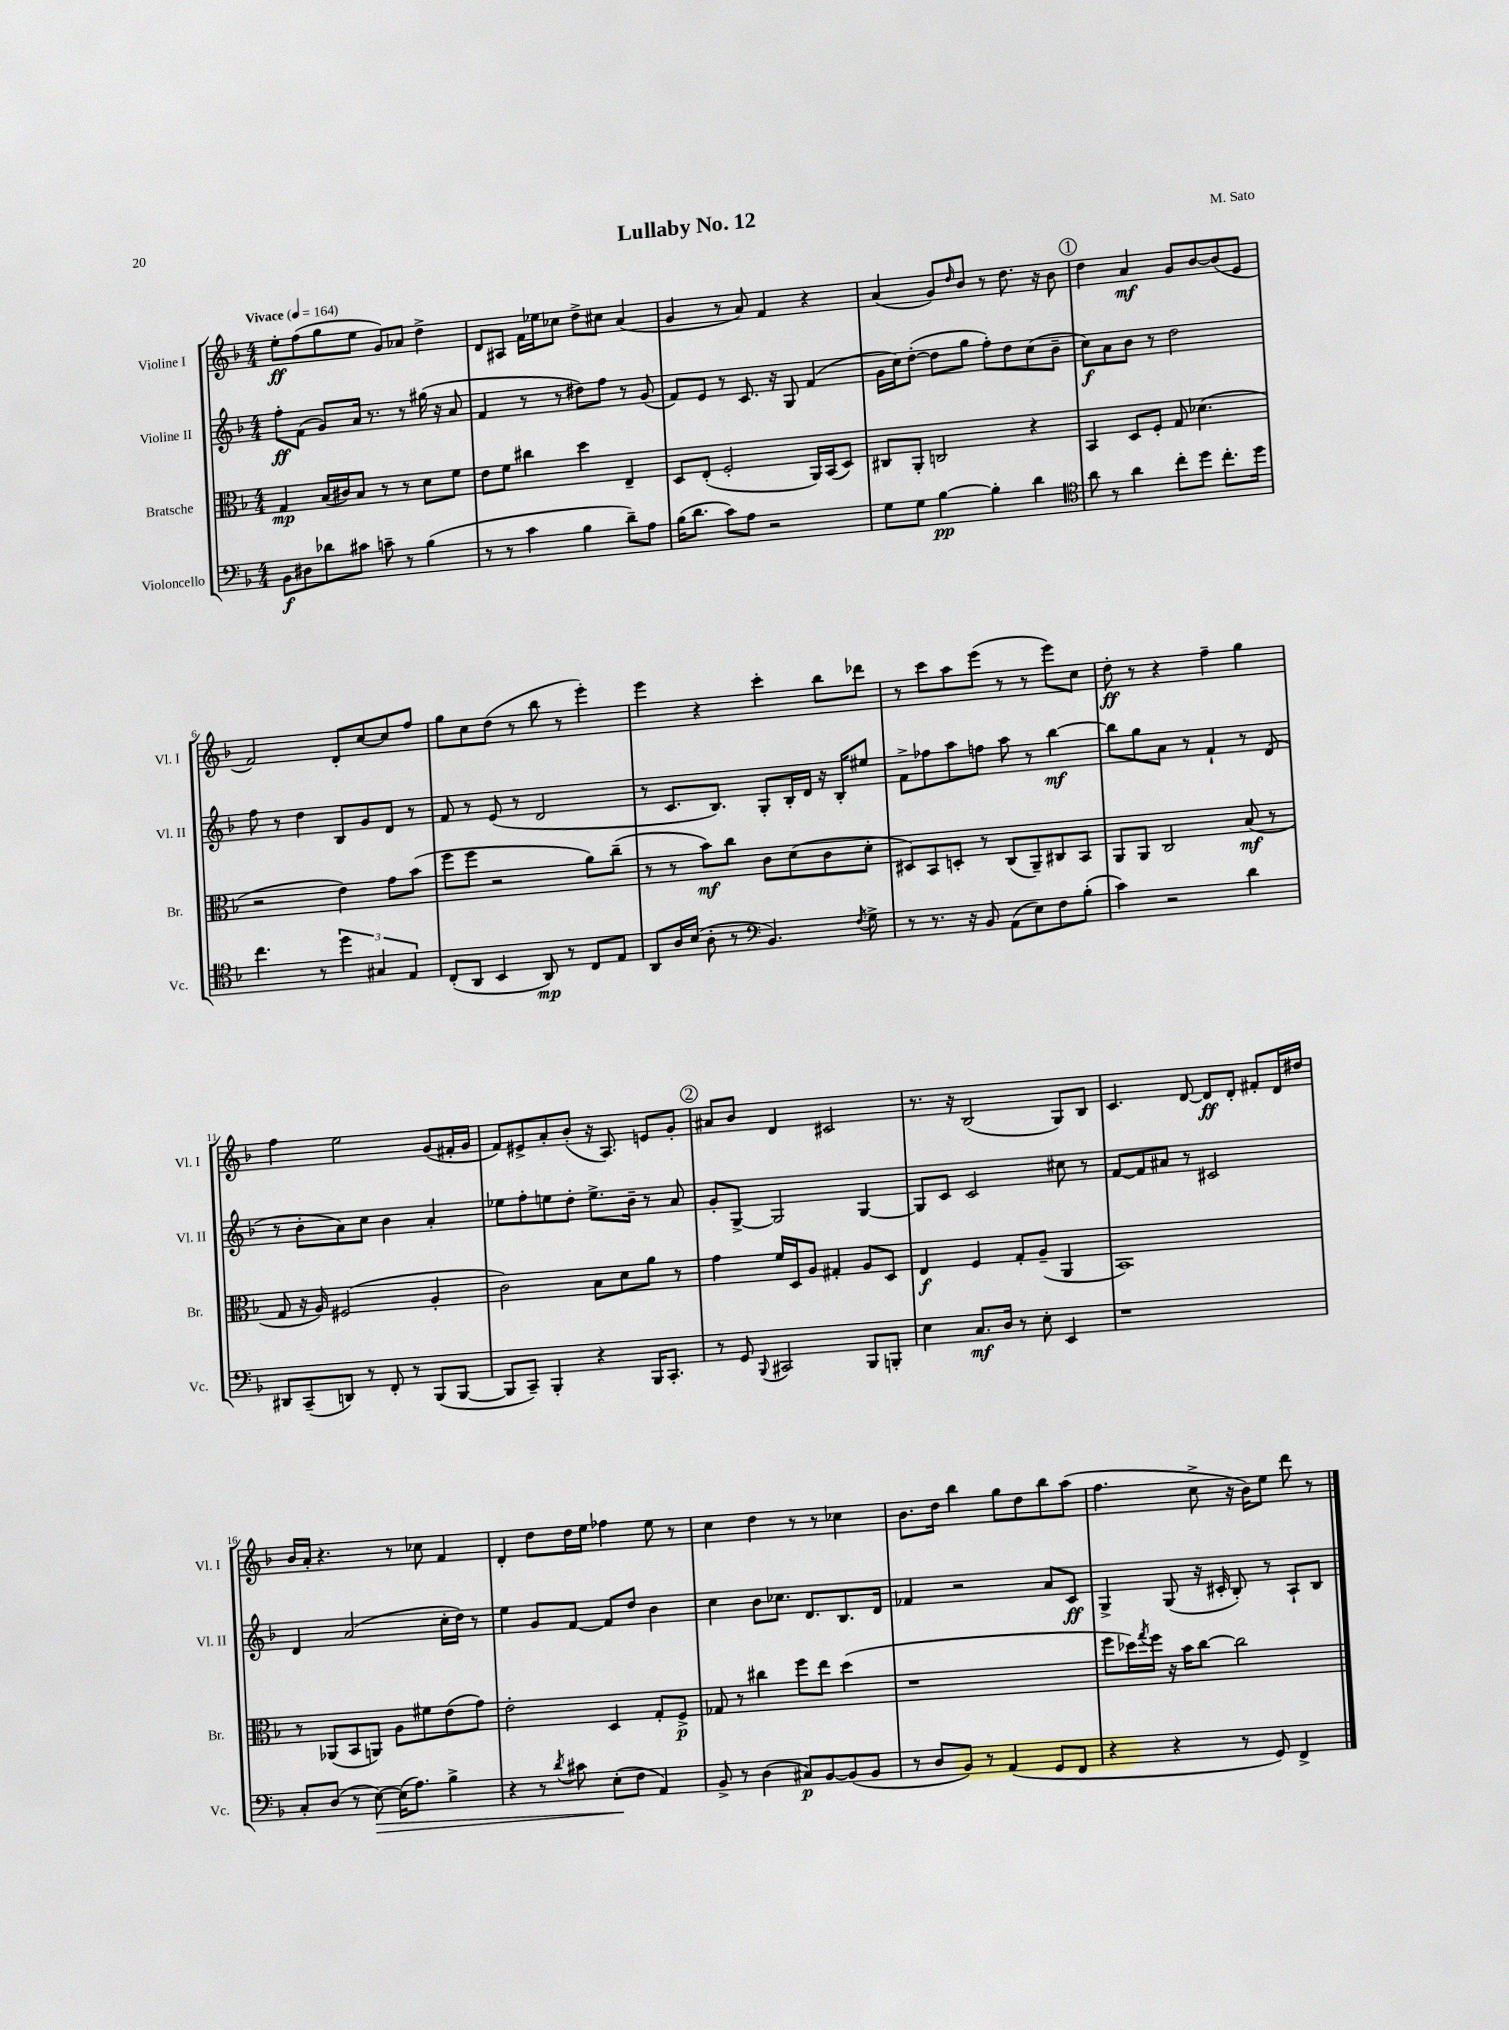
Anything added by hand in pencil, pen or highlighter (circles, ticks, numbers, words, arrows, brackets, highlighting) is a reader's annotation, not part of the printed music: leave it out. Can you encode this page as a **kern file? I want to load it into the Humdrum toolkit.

**kern	**dynam	**kern	**dynam	**kern	**dynam	**kern	**dynam
*part4	*part4	*part3	*part3	*part2	*part2	*part1	*part1
*staff4	*staff4	*staff3	*staff3	*staff2	*staff2	*staff1	*staff1
*I"Violoncello	*	*I"Bratsche	*	*I"Violine II	*	*I"Violine I	*
*I'Vc.	*	*I'Br.	*	*I'Vl. II	*	*I'Vl. I	*
*clefF4	*	*clefC3	*	*clefG2	*	*clefG2	*
*k[b-]	*	*k[b-]	*	*k[b-]	*	*k[b-]	*
*M4/4	*	*M4/4	*	*M4/4	*	*M4/4	*
*MM164	*	*MM164	*	*MM164	*	*MM164	*
=1	=1	=1	=1	=1	=1	=1	=1
!	!	!	!	!	!	!LO:TX:a:B:t=Vivace	!
8BB-\L	f	4G/	mp	8ff'\L	ff	8ee'\L	ff
8D#X\	.	.	.	(8f\J	.	(8ff\	.
8d-X\	.	(16B-/LL	.	8g/L)	.	8gg\	.
.	.	16c#X/J)	.	.	.	.	.
8c#X\J	.	8B-/J	.	16a/Jk	.	8ee\J	.
.	.	.	.	8.r	.	.	.
8cn~\	.	8r	.	.	.	8g/L)	.
8r	.	8r	.	8r	.	8a-X/J	.
(4B-\	.	8d\L	.	(16gg#X\	.	4dd^\	.
.	.	.	.	16r	.	.	.
.	.	8f\J	.	8a/	.	.	.
=2	=2	=2	=2	=2	=2	=2	=2
8r	.	8e\L	.	4f/	.	8d/L	.
8r	.	8f\J	.	.	.	8A#X/J	.
4c\	.	4cc#X\	.	8r	.	16f\LL	.
.	.	.	.	.	.	16ee-X\J	.
.	.	.	.	8r	.	8cc-X\J	.
4B-\	.	4dd\	.	8dd#X\L)	.	8dd^\L	.
.	.	.	.	8ff\J	.	8cc#X\J	.
8d~\L)	.	4E~/	.	8r	.	(4a/	.
8A\J	.	.	.	(8g/	.	.	.
=3	=3	=3	=3	=3	=3	=3	=3
(16B-\KL	.	8D/L	.	8f/L)	.	4g/	.
8.d\J	.	.	.	.	.	.	.
.	.	(8E'/J	.	8e/J	.	.	.
8c\L)	.	2F'/	.	8r	.	8r	.
8A\J	.	.	.	8.c/	.	8a/)	.
2r	.	.	.	.	.	4f/	.
.	.	.	.	16r	.	.	.
.	.	.	.	8G/	.	.	.
.	.	16AA/LL)	.	(4f/	.	4r	.
.	.	(16BB-/J	.	.	.	.	.
.	.	8D/J)	.	.	.	.	.
=4	=4	=4	=4	=4	=4	=4	=4
8G\L	.	8C#X/L	.	16g\LL	.	(4a/	.
.	.	.	.	16cc\J)	.	.	.
8G\J	.	8AA'/J	.	([8dd'\J	.	.	.
[4B-\	pp	2Cn/	.	8dd\L]	.	8g/L)	.
.	.	.	.	.	.	16qqdd/	.
.	.	.	.	8gg\J	.	8b-/J	.
4B-'\]	.	.	.	8ff'\L)	.	8r	.
.	.	.	.	8dd\	.	8.dd\	.
4d\	.	4r	.	(8cc\	.	.	.
.	.	.	.	.	.	16r	.
.	.	.	.	8b-~\J	.	8b-\	.
!!LO:REH:place=s1:t=1
=5	=5	=5	=5	=5	=5	=5	=5
*clefC4	*	*	*	*	*	*	*
8a\	.	4BB-/	.	8cc\L)	f	4dd\	.
8r	.	.	.	8a\	.	.	.
4a\	.	8D/L	.	8b-\J	.	4a/	mf
.	.	8F'/J	.	8r	.	.	.
8cc'\L	.	8G/	.	2dd\	.	8g/L	.
8dd\J	.	(4.d-X\	.	.	.	[8b-/	.
8.cc'\L	.	.	.	.	.	(8b-/]	.
.	.	.	.	.	.	8e/J	.
16dd\Jk	.	.	.	.	.	.	.
!!LO:LB:g=z
=6	=6	=6	=6	=6	=6	=6	=6
4.cc\	.	2r	.	8ff\	.	2f/)	.
.	.	.	.	8r	.	.	.
.	.	.	.	4dd\	.	.	.
8r	.	.	.	.	.	.	.
6dd\	.	4e\)	.	8B-/L	.	8d'/L	.
.	.	.	.	8g/	.	[8cc/	.
6G#X/	.	.	.	.	.	.	.
.	.	8g\L	.	8d/J	.	8cc/]	.
6E/	.	.	.	.	.	.	.
.	.	(8b-\J	.	8r	.	8ff/J	.
=7	=7	=7	=7	=7	=7	=7	=7
(8C'/L	.	8ff\L	.	8f/	.	8gg\L	.
8AA/J	.	8ff\J	.	8r	.	8cc\	.
4BB-/	.	2r	.	(8e/	.	(8dd\J	.
.	.	.	.	8r	.	8r	.
8AA/)	mp	.	.	2d/	.	8bb-\	.
8r	.	.	.	.	.	8r	.
8C/L	.	8a\L)	.	.	.	4eee'\)	.
8E/J	.	(8cc~\J	.	.	.	.	.
=8	=8	=8	=8	=8	=8	=8	=8
8AA/L	.	8r	.	8r	.	4eee\	.
16A/L	.	8r	.	8.c/L	.	.	.
(16B-/JJ	.	.	.	.	.	.	.
8A'\	.	8b-\L)	mf	.	.	4r	.
.	.	.	.	8.B-/J)	.	.	.
8r	.	8cc\J	.	.	.	.	.
*clefF4	*	*	*	*	*	*	*
4.BB-/)	.	8c\L	.	8G'/L	.	4ccc'\	.
.	.	(8d\	.	16B-'/L	.	.	.
.	.	.	.	16d/JJ	.	.	.
.	.	8c\	.	16r	.	8bb-\L	.
.	.	.	.	16B-'/KL	.	.	.
8qF/	.	.	.	.	.	.	.
8G^\	.	8d'\J	.	8ee#X/J	.	8ddd-X\J	.
=9	=9	=9	=9	=9	=9	=9	=9
8r	.	8D#X/L)	.	8f^\L	.	8r	.
8.r	.	8BB-/	.	8ff-X\	.	8ccc\L	.
.	.	8Dn'/J	.	8aa\	.	8aa\	.
16r	.	.	.	.	.	.	.
8BB-/	.	8r	.	8ffn\J	.	(8eee\J	.
(8AA\L	.	(8C/L	.	8aa\	.	8r	.
8E\)	.	8AA~/)	.	8r	.	8r	.
8F\	.	8C#X/	.	[4bb-\	mf	8eee\L)	.
(8B-'\J	.	8BB-/J	.	.	.	8cc\J	.
=10	=10	=10	=10	=10	=10	=10	=10
4c\)	.	8AA/L	.	8bb-\L]	.	8dd'\	ff
.	.	8AA/J	.	8gg\	.	8r	.
2r	.	2C/	.	8a\J	.	4r	.
.	.	.	.	8r	.	.	.
.	.	.	.	4f`/	.	4ff~\	.
4d\	.	(8B-/	mf	8r	.	4gg\	.
.	.	8r	.	(8d/	.	.	.
!!LO:LB:g=z
=11	=11	=11	=11	=11	=11	=11	=11
8DD#X/L	.	8G/	.	8r	.	4ff\	.
(8CC~/	.	16r	.	8b-'\L	.	.	.
.	.	16A/)	.	.	.	.	.
8DDn/J)	.	(2F#X/	.	8a\)	.	2ee\	.
8r	.	.	.	8cc\J	.	.	.
8FF'/	.	.	.	4b-\	.	.	.
8r	.	.	.	.	.	.	.
(8BBB-/L	.	4A'/	.	4a'/	.	(8g/L	.
[8BBB-/J	.	.	.	.	.	16f#X'/L	.
.	.	.	.	.	.	16g/JJ	.
=12	=12	=12	=12	=12	=12	=12	=12
8BBB-/L]	.	2c\)	.	8ee-X\L	.	8f/L)	.
8CC~/J)	.	.	.	8ff'\	.	8e#X^/	.
4BBB-'/	.	.	.	8een\	.	8a'/	.
.	.	.	.	8dd'\J	.	(8b-'/J	.
4r	.	8B-\L	.	8.ee^\L	.	16r	.
.	.	.	.	.	.	8.A/)	.
.	.	8d\	.	.	.	.	.
.	.	.	.	16b-~\Jk	.	.	.
16BBB-/KL	.	8a\J	.	8r	.	8en/L	.
8.CC'/J	.	.	.	.	.	.	.
.	.	8r	.	8a/	.	8g'/J	.
!!LO:REH:place=s1:t=2
=13	=13	=13	=13	=13	=13	=13	=13
8r	.	4g\	.	8g'/L	.	8a#X/L	.
8GG/	.	.	.	[8G^/J	.	8b-/J	.
8qqBBB-/	.	.	.	.	.	.	.
2CC#X/	.	16f/LL	.	2G/]	.	4d/	.
.	.	16D/J	.	.	.	.	.
.	.	8A/J	.	.	.	.	.
.	.	4G#X'/	.	.	.	2c#X/	.
8BBB-/L	.	8A/L	.	[4G/	.	.	.
8BBBn'/J	.	8D/J	.	.	.	.	.
=14	=14	=14	=14	=14	=14	=14	=14
4E\	.	4E/	f	8G/L]	.	8.r	.
.	.	.	.	8c/J	.	.	.
.	.	.	.	.	.	16r	.
8.C/L	mf	4F/	.	2c/	.	(2B-/	.
16D/Jk	.	.	.	.	.	.	.
8r	.	8G'/L	.	.	.	.	.
8E'\	.	(8A~/J	.	.	.	.	.
4EE/	.	4AA/	.	8cc#X\	.	8G/L)	.
.	.	.	.	8r	.	8B-/J	.
=15	=15	=15	=15	=15	=15	=15	=15
1r	.	1BB-)	.	[8f/L	.	4.c/	.
.	.	.	.	8f/]	.	.	.
.	.	.	.	8a#X/J	.	.	.
.	.	.	.	8r	.	[8d/	.
.	.	.	.	2c#X/	.	8d/L]	ff
.	.	.	.	.	.	8d'/J	.
.	.	.	.	.	.	8f#X'/L	.
.	.	.	.	.	.	16d/L	.
.	.	.	.	.	.	16dd#X/JJ	.
!!LO:LB:g=z
=16	=16	=16	=16	=16	=16	=16	=16
8C'/L	.	8r	.	4d/	.	16b-/LL	.
.	.	.	.	.	.	16a'/JJ	.
(8D/J	.	(8AA-X/L	.	.	.	4.r	.
8r	.	8BB-/	.	(2a/	.	.	.
!	!LO:HP:b	!	!	!	!	!	!
[8E\)	>	8AAn/J)	.	.	.	.	.
(16E\KL]	.	8A\L	.	.	.	8r	.
8.A\J)	.	.	.	.	.	.	.
.	.	8f#X\	.	.	.	8cc-X\	.
4B-^\	.	(8e\	.	16cc'\LL	.	4f/	.
.	.	.	.	16dd\JJ)	.	.	.
.	.	8g\J)	.	8r	.	.	.
=17	=17	=17	=17	=17	=17	=17	=17
4r	.	2e'\	.	4ee\	.	4d'/	.
8r	.	.	.	8g/L	.	8dd\L	.
8qd/	.	.	.	.	.	.	.
8c#X\	.	.	.	[8f/J	.	16dd\L	.
.	.	.	.	.	.	16ee\JJ	.
(8E'\L	.	4D/	.	8f/L]	.	4ff-X\	.
8F\J	]	.	.	8dd/J	.	.	.
4AA/)	.	8G'/L	.	4b-\	.	8ee\	.
.	.	8F^/J	p	.	.	8r	.
=18	=18	=18	=18	=18	=18	=18	=18
8BB-^/	.	8G-X/	.	4cc\	.	4cc\	.
8r	.	8r	.	.	.	.	.
(4D\	.	4cc#X\	.	8b-\L	.	4dd\	.
.	.	.	.	8.cc-X\J	.	.	.
8C#X/L)	p	8ff\L	.	.	.	8r	.
.	.	.	.	8.d/L	.	.	.
[8BB-/	.	8ee\J	.	.	.	8r	.
(8BB-/]	.	(4dd\	.	8.B-/	.	4cc-X\	.
8BB-/J	.	.	.	.	.	.	.
.	.	.	.	16d/Jk	.	.	.
=19	=19	=19	=19	=19	=19	=19	=19
8r	.	1r	.	4f-X/	.	8.b-\L	.
8D/L	.	.	.	.	.	.	.
.	.	.	.	.	.	16dd\Jk	.
8BB-/J)	.	.	.	2r	.	4bb-\	.
8r	.	.	.	.	.	.	.
(4AA/	.	.	.	.	.	8gg\L	.
.	.	.	.	.	.	8dd\	.
8GG/L	.	.	.	8a/L	.	8bb-\	.
8FF/J	.	.	.	8c/J	ff	(8aa\J	.
=20	=20	=20	=20	=20	=20	=20	=20
4r	.	8ff\L	.	4G^/	.	4.ff\	.
.	.	16dd-X\L)	.	.	.	.	.
.	.	8qgg/	.	.	.	.	.
.	.	16ff\JJ	.	.	.	.	.
4r	.	16r	.	(8G/	.	.	.
.	.	16b-\KL	.	.	.	.	.
.	.	[8cc\J	.	16r	.	8cc^\	.
.	.	.	.	16c#X'/	.	.	.
8r	.	2cc\]	.	8B-'/)	.	16r	.
.	.	.	.	.	.	16b-\KL)	.
8GG/)	.	.	.	8r	.	8ee\J	.
4FF^/	.	.	.	8A`/L	.	8ddd\	.
.	.	.	.	8B-/J	.	8r	.
==	==	==	==	==	==	==	==
*-	*-	*-	*-	*-	*-	*-	*-
